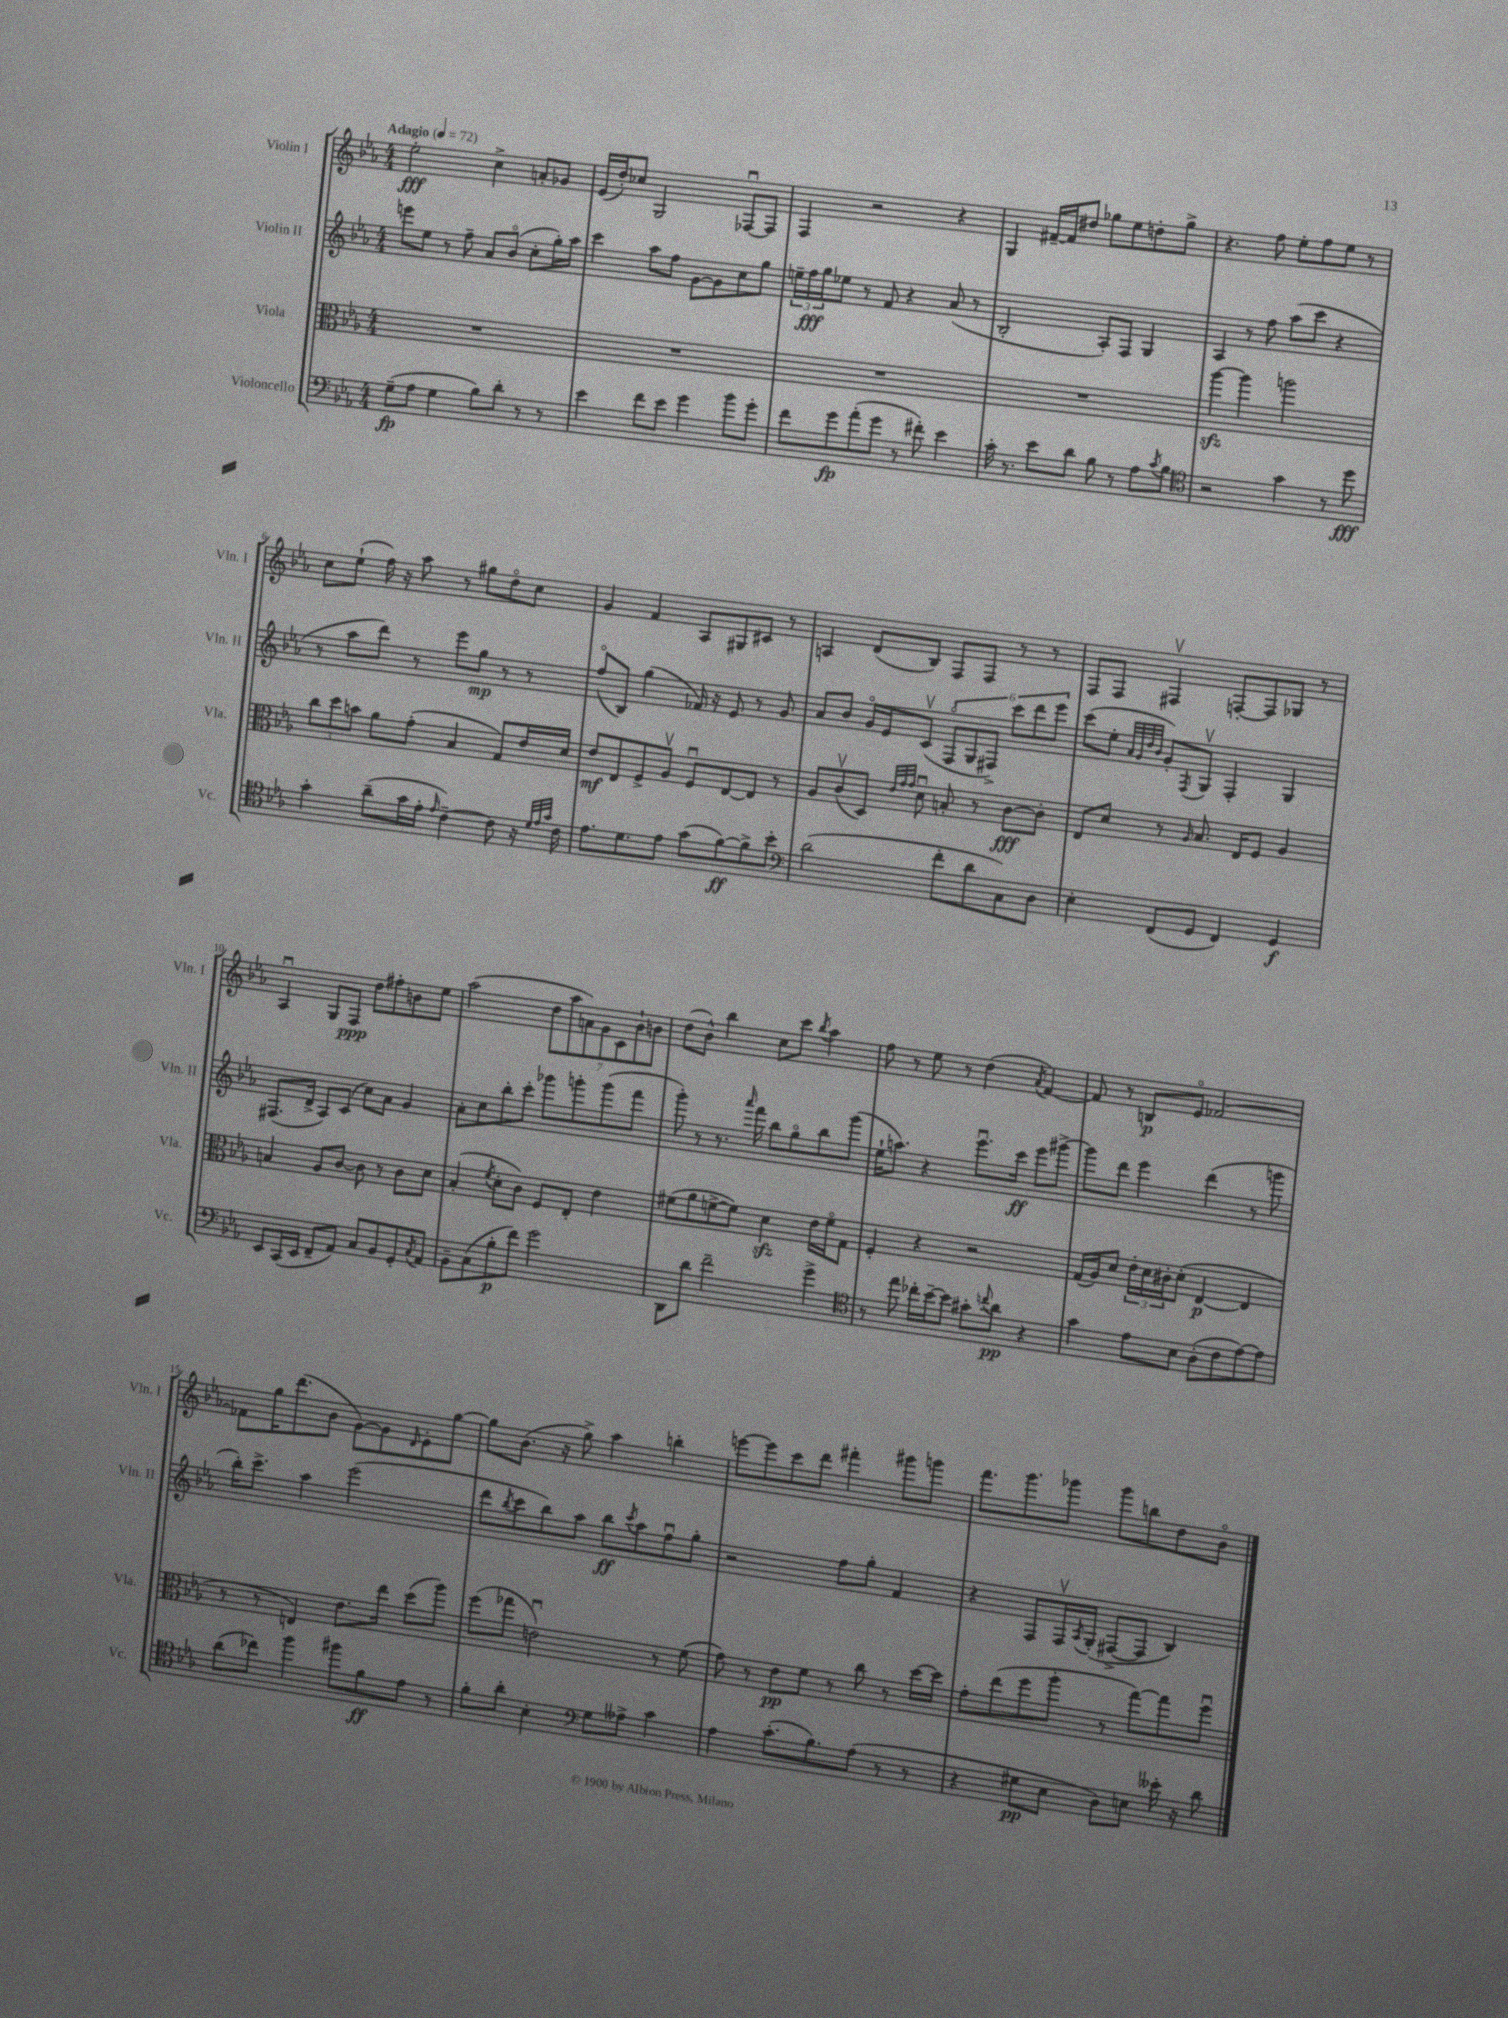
<<
\new StaffGroup <<
\new Staff = "s0" \with { instrumentName = "Violin I" shortInstrumentName = "Vln. I" } {
    \clef treble \key ees \major \numericTimeSignature \time 4/4 \tempo "Adagio" 4 = 72
    ees''2-.\fff c''4-> a'8-. ges'8 |
    ees'16( d''16-.) ces''8 g2 fes8~\downbow fes8 |
    f4 r2 r4 |
    g4 fis'16~-- fis'16 dis''8 ges''8 ees''8 d''8-. ges''8-> |
    r4. f''8 ees''8-. f''8 ees''8 r8 |
    c''8 ees''8-!( f''16) r16 aes''8 r8 gis''8 d''8\flageolet c''8 |
    g'4 f'4 aes8 gis8 cis'8 r8 |
    a4 d'8( bes8) f8 f8 r8 r8 |
    f8 f8 fis4\upbow f8~-. f8 ges8 r8 |
    aes4\downbow g8 f8\ppp d''8 fis''8-. b'8 ees''8 |
    aes''2( \tuplet 7/4 { d''8 aes''8 a'8) g'8 c'8 bes'8-! b'8 } |
    d''8( bes'8-^) bes''4 c''8 c'''8 \acciaccatura { bes''8 } aes''4 |
    f''8 r8 ees''8 r8 d''4( \acciaccatura { aes'8 } f'4~) |
    f'8 r8 b8\p ees'8\flageolet fes'2~ |
    fes'8 g''16 d'''8.( bes'8 g'8~) g'8 \grace { d'16 } ees'8-. g''8~ |
    g''8 bes'8.( r16 g''8->) aes''4 b''4-. |
    e'''8~ e'''8 c'''8 d'''8 fis'''4-. gis'''8 g'''8 |
    f'''8. g'''8. ges'''8 ges'''8 b''8 d''8 bes'8\flageolet \bar "|." |
}
\new Staff = "s1" \with { instrumentName = "Violin II" shortInstrumentName = "Vln. II" } {
    \clef treble \key ees \major \numericTimeSignature \time 4/4
    e'''8 ees''8 r8 f''8-- aes'8 bes'8\flageolet( c''8-. g''16-.) aes''16 |
    c'''4 aes''8 f''8 g'8~ g'8 c''8 g''8 |
    \tuplet 3/2 { e''16-- f''16\fff g''16 } ees''8 r8 f'8 r4 aes'8( r8 |
    bes2-. aes8-.) f8 g4 |
    aes4 r8 f''8 aes''8( c'''8 r4 |
    r8 aes''8 d'''8) r8 ees'''8 g''8\mp r8 r8 |
    f''8\flageolet( bes8) g''4( fes'16) r16 ees'8 r8 g'8 |
    aes'8 bes'8 g'16\flageolet ees'16 c'8\upbow( \tuplet 6/4 { f8\flageolet g8 fis8->) c'''8 d'''8 ees'''8 } |
    c'''8( ees''8-. \grace { aes'32 g'32 d''32 bes'32 } g'8-.) \acciaccatura { f8 } g8\upbow f4-. g4 |
    fis8.( d'16-> aes8) c'8( c''8) aes'8 g'4 |
    aes'8-. c''8 bes''8-. c'''8-. ges'''8 g'''8-. g'''8( f'''8 |
    g'''8-.) r8 r8. \grace { aes'''16 } f'''16 bes''8 g''8\flageolet bes''8 g'''8( |
    ees''16-! a''8.) r4 ees'''8.\downbow c'''16\ff ees'''8 gis'''8~-> |
    gis'''8 d'''8 ees'''4 d'''4( r8 g'''8 |
    bes''16-.) c'''8.-> aes''4 ees'''2( |
    d'''8 \acciaccatura { bes''8 } c'''8 bes''8) aes''8 bes''8\ff \acciaccatura { c'''8 } aes''8 f''8\downbow g''8-. |
    r2 f''8 g''8-. f'4 |
    r4 f8 f16\upbow \acciaccatura { aes8 } g16-.( fis8~-> fis8 bes4) \bar "|." |
}
\new Staff = "s2" \with { instrumentName = "Viola" shortInstrumentName = "Vla." } {
    \clef alto \key ees \major \numericTimeSignature \time 4/4
    R1 |
    R1 |
    R1 |
    R1 |
    aes''4~\sfz aes''4 a''2 |
    \tuplet 3/2 { c''8 d''8 b'8 } aes'8 g'8-.( bes4 g8) ees'16 d'16 |
    ees'8\mf ees8 f8-> aes8\upbow f8\downbow ees8~ ees8 r8 |
    aes8 c'8\upbow( d8) \grace { ees'32 g'32 g'32 } d'8\downbow b8-. r8 c'8~\fff c'8-. |
    ees8 d'8 r8 \grace { aes16 } bes8. ees16 f8 aes4 |
    b4 aes8 c'8~ c'8 r8 c'8 d'8 |
    bes4-.( \acciaccatura { f'8 } d'8-. c'8) f8 ees8-. ees'4 |
    fis'8( aes'8 f'8~-> f'8) d'4\sfz ees'16 f'16\flageolet g8 |
    f4-. r4 r2 |
    g16( aes16) d'8 \tuplet 3/2 { ees'16-. d'16 cis'16-. } d'8-.( ees4~\p ees4 |
    r8 r8 e4) ees'8. ees''16 d''8( aes''8) |
    f''8( ges''8 e'2\downbow) r8 f'8( |
    g'8) r8 ees'8\pp f'8 r8 c''8 r8 d''16~ d''16 |
    g'8-. ees''8( f''8 aes''8-. r8 g''8~) g''8 f''8\downbow \bar "|." |
}
\new Staff = "s3" \with { instrumentName = "Violoncello" shortInstrumentName = "Vc." } {
    \clef bass \key ees \major \numericTimeSignature \time 4/4
    g8--\fp( aes8 g4 bes8) d'8-. r8 r8 |
    ees'4 f'8 ees'8 g'4 bes'8 g'8-. |
    f'8 g'8\fp aes'8-.( g'8 r8 fis'8-.) ees'4 |
    c'16-. r8. ees'8 d'8 bes8 r8 aes8 \acciaccatura { c'8 } bes8 |
    \clef tenor r2 g'4 r8 d''8\fff |
    g'4-. aes'8--( g'16 ees'16-. \grace { ees'16 } c'4~--) c'8 r16 \grace { d'32 ees'32 g'32 } c'16 |
    ees'8. d'8. ees'8 g'8( f'8~\ff) f'8-> bes'8-. |
    \clef bass d'2( f'8-. d'8 c8) d8 |
    ees4-. f,8( g,8 f,4) g,4\f |
    ees,8 c,16( ees,16 f,8-- aes,8) c8 bes,8 g,8-. \acciaccatura { c8 } aes,8 |
    bes,8-- c8( bes8-.\p f'8) g'2 |
    d,8 d'8 f'2-- g'4-> |
    \clef tenor r8 ees''8 ces''16-. bes'16~-- bes'8 gis'8-. \appoggiatura { c''8 } aes'8\pp r4 |
    g'4 ees'8 bes8 aes8-.( c'8 ees'8~) ees'8 |
    aes'8( ces''8) f''4 fis''8 f'8\ff ees'8 r8 |
    f'8-. aes'8-. bes4-. \clef bass g8 aeses8-> c'4 |
    aes4 c'8.-.( bes8.) aes8( r8 r8 |
    r4 gis8\pp ees8 d8) e8 eeses'16-. r16 d'8 \bar "|." |
}
>>
>>
